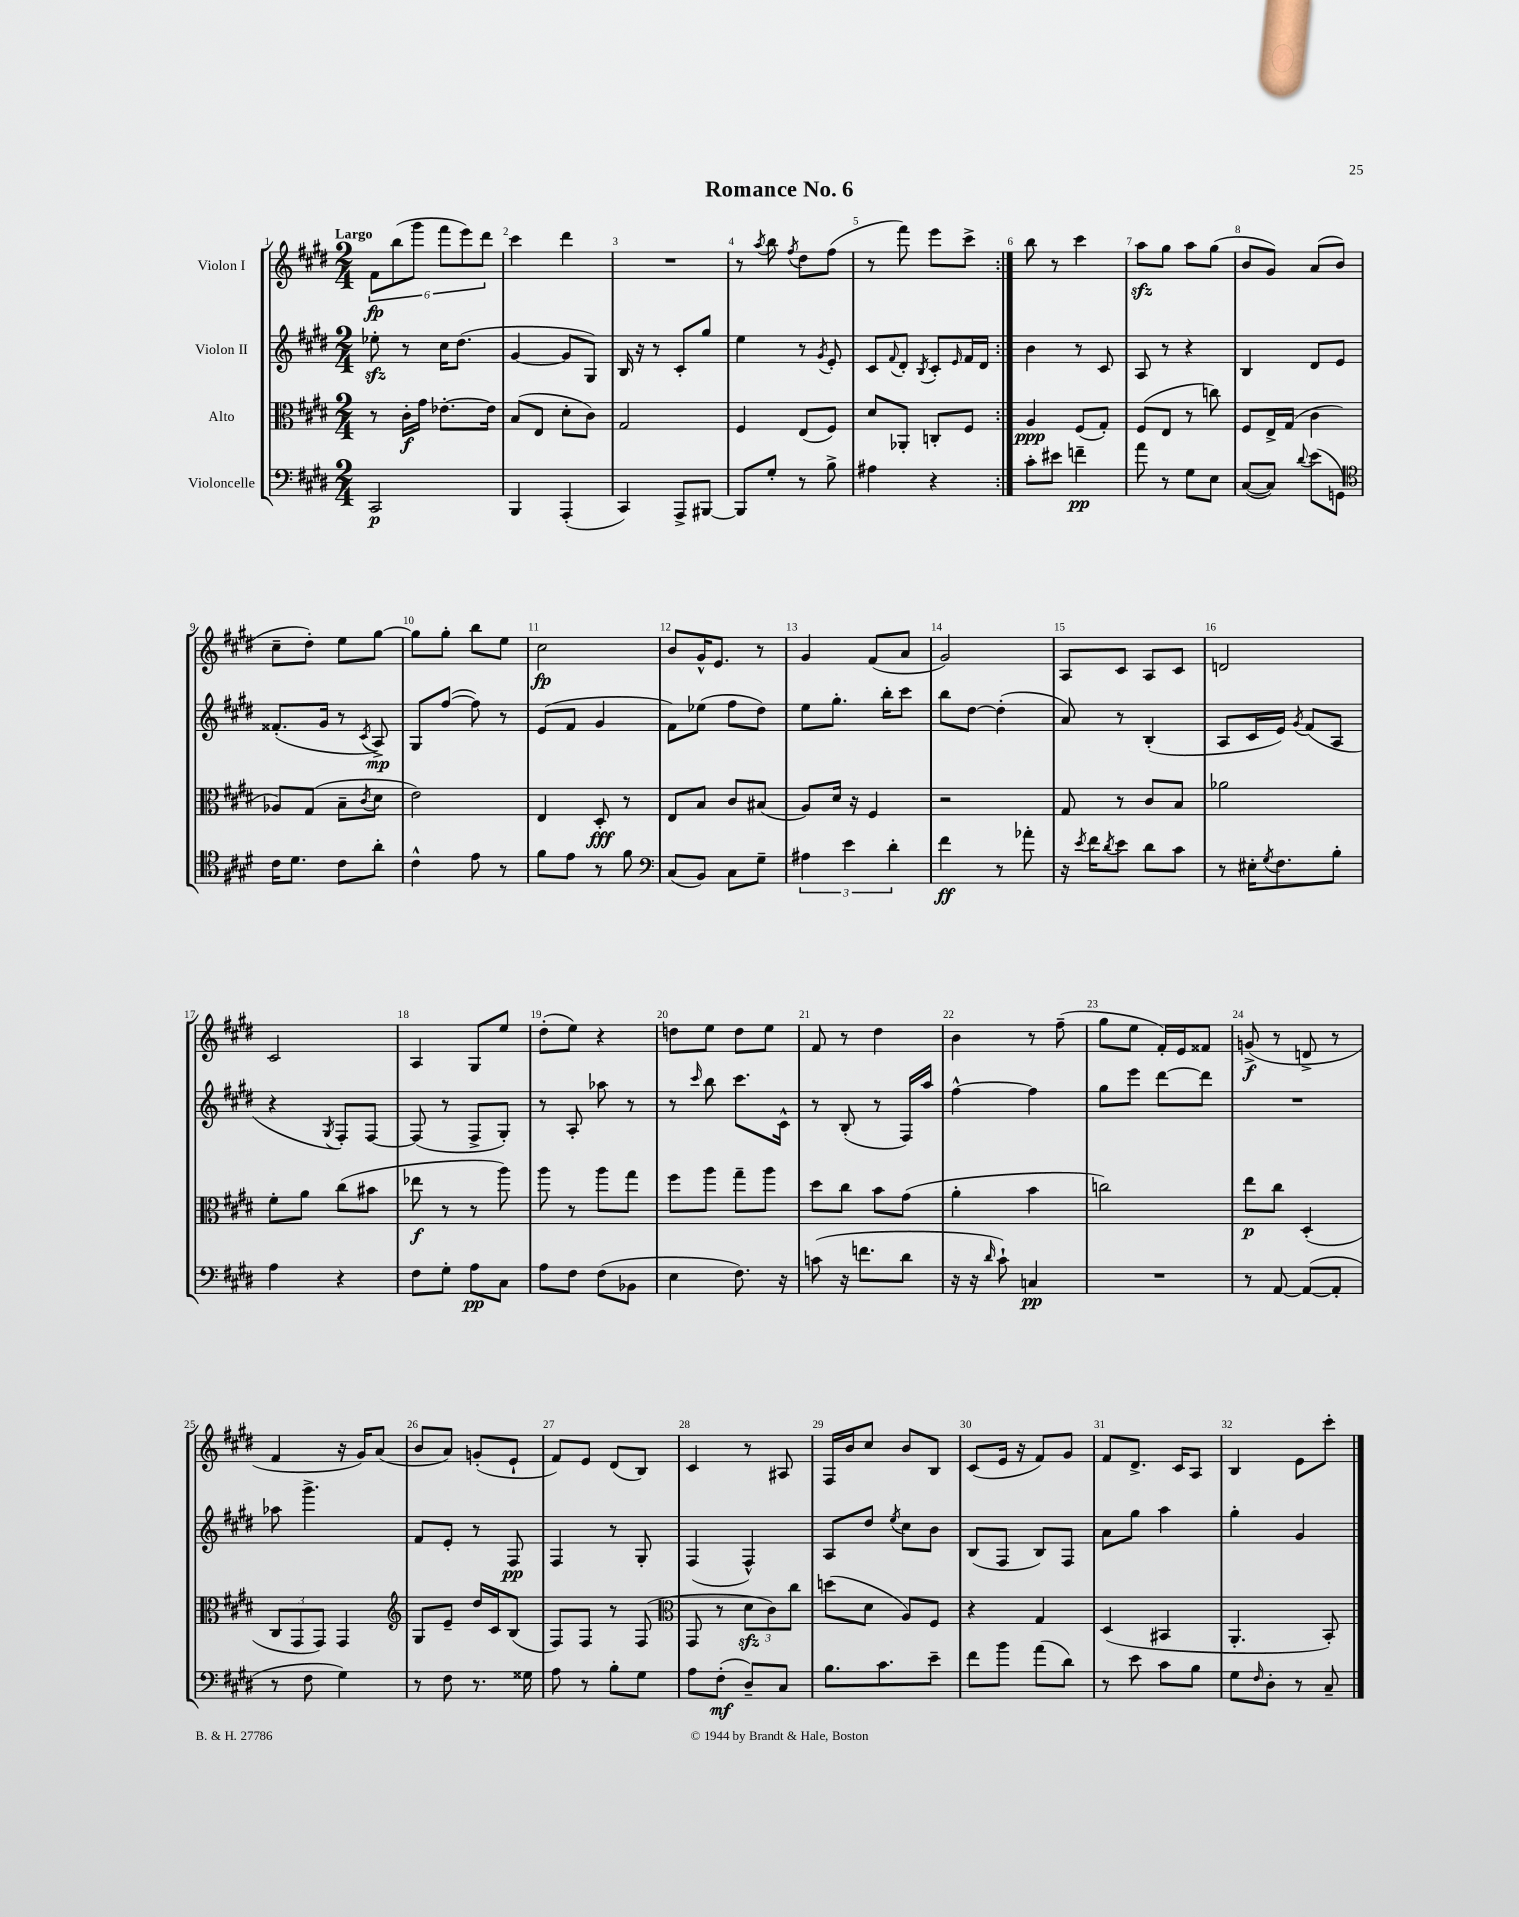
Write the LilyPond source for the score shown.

\header { title = "Romance No. 6" }
<<
\new StaffGroup <<
\new Staff = "s0" \with { instrumentName = "Violon I" } {
    \clef treble \key e \major \numericTimeSignature \time 2/4 \tempo "Largo"
    \repeat volta 2 { \tuplet 6/4 { fis'8\fp b''8( gis'''8 fis'''8 e'''8) dis'''8 } |
    cis'''4 dis'''4 |
    R2 |
    r8 \acciaccatura { a''8 } b''8 \acciaccatura { fis''8 } dis''8 fis''8( |
    r8 fis'''8) e'''8 cis'''8-> | }
    b''8 r8 cis'''4 |
    a''8\sfz gis''8 a''8 gis''8( |
    b'8 gis'8) a'8( b'8 |
    cis''8-- dis''8-.) e''8 gis''8~ |
    gis''8 gis''8-. b''8 e''8 |
    cis''2\fp |
    b'8 gis'16-^ e'8. r8 |
    gis'4 fis'8( a'8 |
    gis'2) |
    a8 cis'8 a8 cis'8 |
    d'2 |
    cis'2 |
    a4 gis8 e''8 |
    dis''8-.( e''8) r4 |
    d''8 e''8 d''8 e''8 |
    fis'8 r8 dis''4 |
    b'4 r8 fis''8--( |
    gis''8 e''8 fis'16-.) e'16 fisis'8 |
    g'8->\f( r8 d'8-> r8 |
    fis'4 r16 gis'16) a'8( |
    b'8 a'8) g'8-.( e'8-! |
    fis'8) e'8 dis'8( b8) |
    cis'4 r8 ais8 |
    fis16 b'16 cis''8 b'8 b8 |
    cis'8( e'16 r16 fis'8) gis'8 |
    fis'8 dis'8.-> cis'16 a8 |
    b4 e'8 cis'''8-. \bar "|." |
}
\new Staff = "s1" \with { instrumentName = "Violon II" } {
    \clef treble \key e \major \numericTimeSignature \time 2/4
    \repeat volta 2 { ees''8-.\sfz r8 cis''16 dis''8.( |
    gis'4~ gis'8 gis8) |
    b16 r16 r8 cis'8-. gis''8 |
    e''4 r8 \acciaccatura { gis'8 } e'8-. |
    cis'8 \appoggiatura { fis'8 } dis'8-. \acciaccatura { b8 } cis'8-. \grace { e'16 } fis'16 dis'16 | }
    b'4 r8 cis'8 |
    a8 r8 r4 |
    b4 dis'8 e'8 |
    fisis'8.-.( gis'16 r8 \acciaccatura { cis'8 } a8->\mp) |
    gis8 fis''8~( fis''8) r8 |
    e'8( fis'8 gis'4 |
    fis'8) ees''8( fis''8 dis''8) |
    e''8 gis''8.-. b''16-. cis'''8 |
    b''8 dis''8~ dis''4-.( |
    a'8) r8 b4-.( |
    a8 cis'16 e'16) \acciaccatura { gis'8 } fis'8( a8 |
    r4 \acciaccatura { gis8 } fis8-.) fis8~ |
    fis8( r8 fis8-> gis8-.) |
    r8 a8-. aes''8 r8 |
    r8 \grace { cis'''16 } b''8 cis'''8. cis'16-^ |
    r8 b8-.( r8 fis16) a''16 |
    fis''4~-^ fis''4 |
    gis''8 e'''8 dis'''8~ dis'''8 |
    R2 |
    aes''8 gis'''4.-> |
    fis'8 e'8-. r8 fis8\pp |
    fis4 r8 gis8-. |
    fis4( fis4-^) |
    a8 dis''8 \acciaccatura { e''8 } cis''8 b'8 |
    b8( fis8 b8) fis8 |
    a'8 gis''8 a''4 |
    gis''4-. gis'4 \bar "|." |
}
\new Staff = "s2" \with { instrumentName = "Alto" } {
    \clef alto \key e \major \numericTimeSignature \time 2/4
    \repeat volta 2 { r8 cis'16-.\f gis'16 ees'8.~-. ees'16 |
    b8( e8 dis'8-. cis'8) |
    gis2 |
    fis4 e8( fis8) |
    dis'8 aes,8-. c8-. fis8 | }
    a4\ppp fis8( gis8-.) |
    fis8( e8 r8 c''8) |
    fis8 e16-> gis16( cis'4 |
    aes8) gis8( b8-- \acciaccatura { cis'8 } dis'8 |
    e'2) |
    e4 dis8-.\fff r8 |
    e8 b8 cis'8 bis8( |
    a8) dis'16 r16 fis4 |
    r2 |
    gis8 r8 cis'8 b8 |
    aes'2 |
    fis'8-. a'8 cis''8( bis'8 |
    ees''8\f r8 r8 a''8) |
    a''8 r8 a''8 gis''8 |
    fis''8 a''8 gis''8-- a''8 |
    dis''8 cis''8 b'8 gis'8( |
    a'4-. b'4 |
    c''2) |
    e''8\p cis''8 dis4-.( |
    \tuplet 3/2 { cis8 gis,8 gis,8) } gis,4 |
    \clef treble gis8 e'8-- dis''16 cis'16 b8( |
    fis8) fis8 r8 fis8( |
    \clef alto gis,8 r8 \tuplet 3/2 { dis'8\sfz cis'8) cis''8 } |
    d''8( dis'8 a8) fis8 |
    r4 gis4 |
    dis4( bis,4 |
    a,4.-. b,8-.) \bar "|." |
}
\new Staff = "s3" \with { instrumentName = "Violoncelle" } {
    \clef bass \key e \major \numericTimeSignature \time 2/4
    \repeat volta 2 { cis,2\p |
    b,,4 a,,4-.( |
    cis,4) a,,8-> bis,,8~ |
    bis,,8 gis8-. r8 b8-> |
    ais4 r4 | }
    cis'8-. eis'8 f'4--\pp |
    a'8 r8 gis8 e8 |
    cis8~( cis8) \appoggiatura { dis'8 } e'8( g,8) |
    \clef tenor cis'16 dis'8. cis'8 a'8-. |
    cis'4-^ e'8 r8 |
    fis'8 e'8 r8 fis'8 |
    \clef bass cis8( b,8) cis8 gis8-- |
    \tuplet 3/2 { ais4 e'4 dis'4-. } |
    fis'4\ff r8 aes'8-. |
    r16 \acciaccatura { e'8 } fis'16 \acciaccatura { dis'8 } e'8 dis'8 cis'8 |
    r8 eis16-. \acciaccatura { gis8 } fis8. b8-. |
    a4 r4 |
    fis8 gis8-. a8\pp cis8 |
    a8 fis8 fis8( bes,8 |
    e4 fis8.) r16 |
    c'8( r16 f'8. dis'8 |
    r16 r16 \grace { dis'16 } cis'8-!) c4\pp |
    R2 |
    r8 a,8~ a,8~( a,8-. |
    r8 fis8 gis4) |
    r8 fis8 r8. gisis16 |
    a8 r8 b8-. gis8 |
    a8 fis8-.\mf( dis8--) cis8 |
    b8. cis'8. e'8-- |
    fis'8 b'8 a'8( dis'8) |
    r8 e'8 cis'8 b8 |
    gis8 \grace { fis16 } dis8-. r8 cis8-- \bar "|." |
}
>>
>>
\layout { \context { \Score \override BarNumber.break-visibility = ##(#f #t #t) barNumberVisibility = #all-bar-numbers-visible } }
